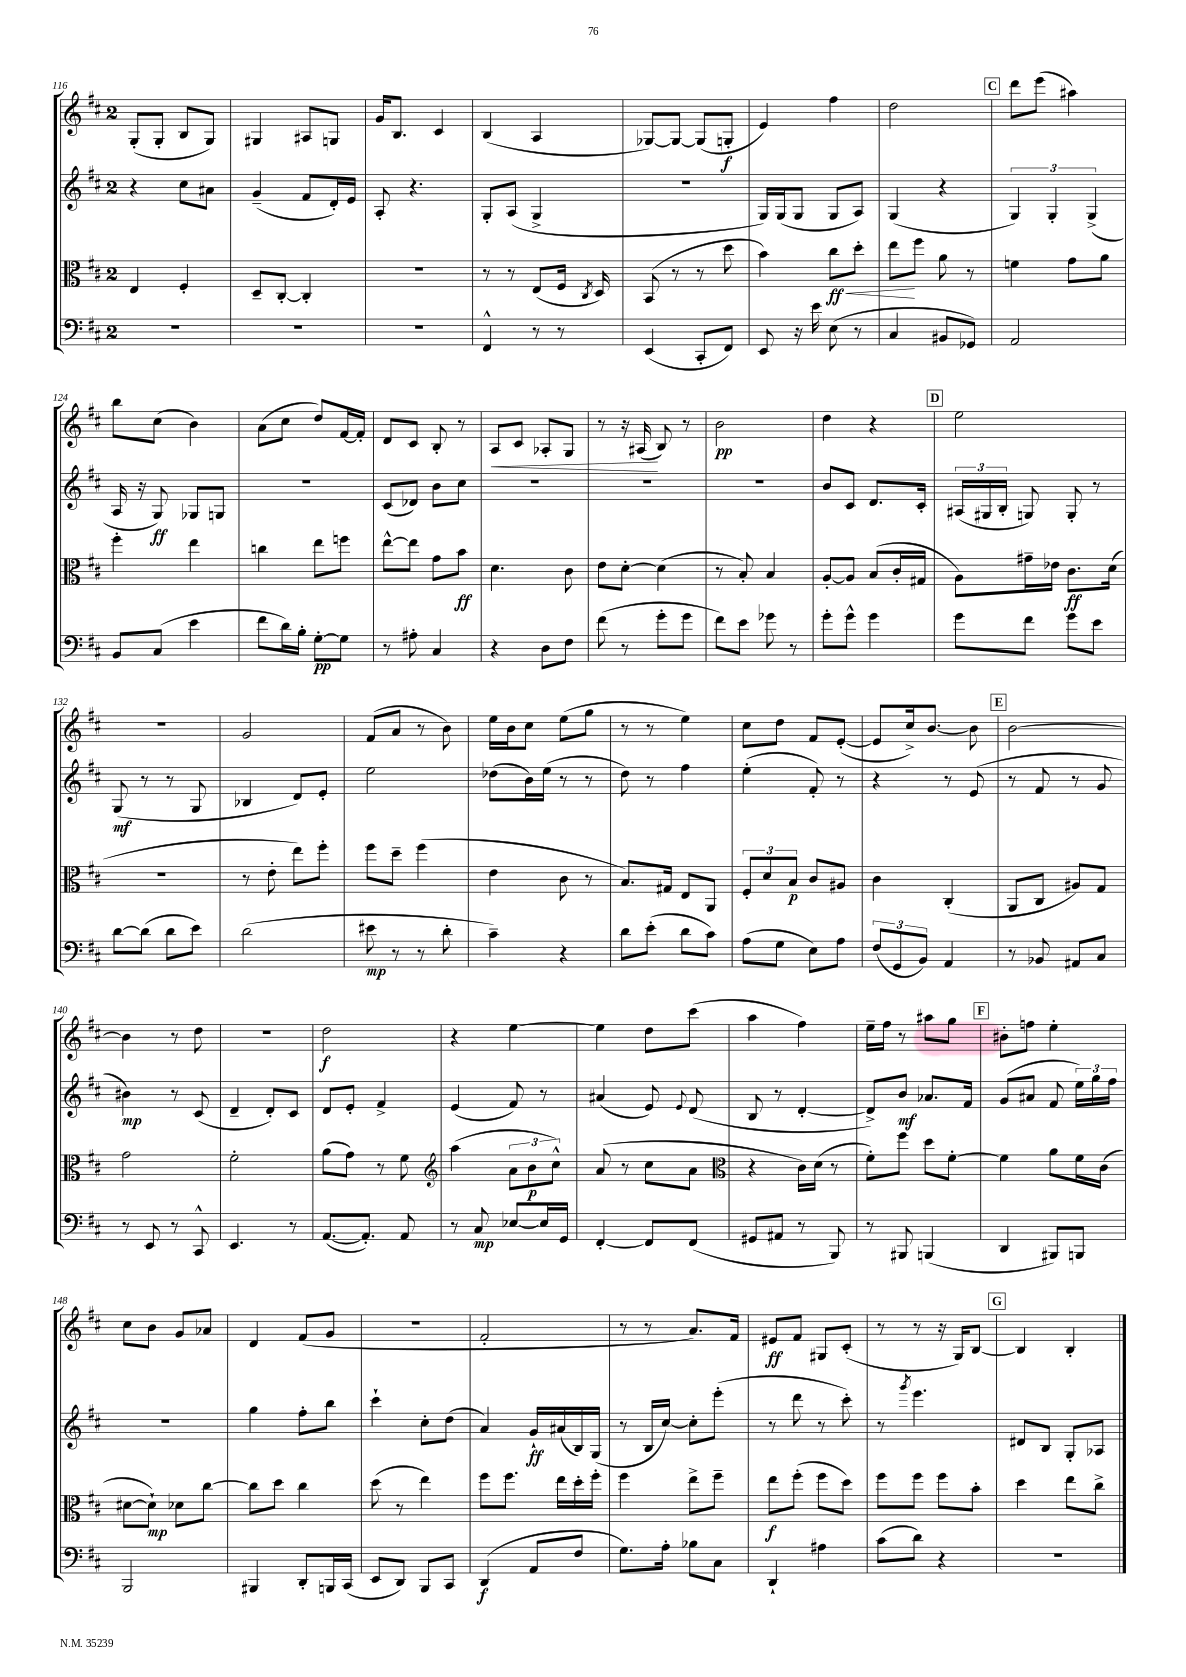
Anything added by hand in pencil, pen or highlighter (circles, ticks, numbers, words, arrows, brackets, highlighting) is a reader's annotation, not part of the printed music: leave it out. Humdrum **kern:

**kern	**kern	**kern	**kern
*staff4	*staff3	*staff2	*staff1
*clefF4	*clefC3	*clefG2	*clefG2
*k[f#c#]	*k[f#c#]	*k[f#c#]	*k[f#c#]
*M2/4	*M2/4	*M2/4	*M2/4
2r	4E	4r	(8G'
.	.	.	8G'
.	4F#'	8cc#	8B
.	.	8a#	8G)
=	=	=	=
2r	8D~	(4g~	4G#
.	[8C#'	.	.
.	4C#']	8f#	8A#
.	.	16d')	8G
.	.	16e	.
=	=	=	=
2r	2r	8A'	16g
.	.	.	8.B
.	.	4.r	.
.	.	.	4c#
=	=	=	=
4FF#^^	8r	8G'	(4B
.	8r	(8A	.
8r	(8E	4G^	4A
8r	16F#	.	.
.	8qC#	.	.
.	16D)	.	.
=	=	=	=
(4EE	(8BB	2r	[8G-)
.	8r	.	8G-_
8CC#'	8r	.	(8G-]
8FF#)	8dd	.	8G'
=	=	=	=
8EE	4b)	16G)	4e)
.	.	(16G	.
16r	.	8G	.
16e	.	.	.
(8E	8cc#	8G	4ff#
8r	8dd'	8A)	.
=	=	=	=
4C#	8ee	(4G	2dd
.	8ff#	.	.
8BB#	8a	4r	.
8GG-)	8r	.	.
=	=	=	=
2AA	4f	6G)	8ddd
.	.	.	(8eee
.	.	6G'	.
.	8g	.	4aa#)
.	.	(6G^	.
.	8a	.	.
=	=	=	=
8BB	4ff#'	16A	8bb
.	.	16r	.
(8C#	.	8G)	(8cc#
4e	4ee	8G-	4b)
.	.	8G	.
=	=	=	=
8f#	4cc	2r	(8a
16d)	.	.	8cc#
16B'	.	.	.
[8G'	8ee	.	8dd)
8G]	8ff	.	[16f#
.	.	.	16f#']
=	=	=	=
8r	[8ee^^	(8c#	8d
8A#'	8ee]	8d-)	8c#
4C#	8g	8b	8B'
.	8b	8cc#	8r
=	=	=	=
4r	4.d	2r	8A
.	.	.	8c#
8D	.	.	8A-'
8F#	8c#	.	8G
=	=	=	=
(8f#	8e	2r	8r
8r	[8d'	.	16r
.	.	.	(16A#
8g'	(4d]	.	8B)
8g	.	.	8r
=	=	=	=
8f#)	8r	2r	2b
8e	8B')	.	.
8g-	4B	.	.
8r	.	.	.
=	=	=	=
8g'	[8A'	8b	4dd
8g^^	8A]	8c#	.
4g	(8B	8.d	4r
.	16c#'	.	.
.	16G#	16c#'	.
=	=	=	=
8g	8A)	(24A#	2ee
.	.	24G#	.
.	.	24B'	.
8f#	16g#~	8G)	.
.	16e-	.	.
8g	8.c#	8G'	.
8e	.	8r	.
.	(16d	.	.
=	=	=	=
[8d	2r	(8G	2r
(8d]	.	8r	.
8d	.	8r	.
8e)	.	8G	.
=	=	=	=
(2d	8r	4B-	2g
.	8e'	.	.
.	8ee)	8d)	.
.	8ff#'	8e'	.
=	=	=	=
8e#	8ff#	2ee	(8f#
8r	8dd~	.	8a
8r	(4ff#	.	8r
8d'	.	.	8b)
=	=	=	=
4c#~)	4e	(8dd-	16ee
.	.	.	16b
.	.	16b)	8cc#
.	.	(16ee	.
4r	8c#	8r	(8ee
.	8r	8r	8gg
=	=	=	=
8d	8.B)	8dd)	8r
(8e'	.	8r	8r
.	16G#	.	.
8d	8E	4ff#	4ee)
8c#)	8AA	.	.
=	=	=	=
(8A	12F#'	(4ee'	8cc#
.	12d	.	.
8G	.	.	8dd
.	12B	.	.
8E)	8c#	8f#')	8f#
8A	8A#	8r	([8e'
=	=	=	=
(12F#	4c#	4r	8e]
12GG	.	.	.
.	.	.	16cc#^)
12BB)	.	.	.
.	.	.	[8.b
4AA	(4C#'	8r	.
.	.	(8e	8b]
=	=	=	=
8r	8AA	8r	[2b
8BB-	8C#	8f#	.
8AA#	8A#)	8r	.
8C#	8G	8g	.
=	=	=	=
8r	2g	4b#)	4b]
8EE	.	.	.
8r	.	8r	8r
8CC#^^	.	(8c#	8dd
=	=	=	=
4.EE	2f#'	4d~	2r
.	.	8d')	.
8r	.	8c#	.
=	=	=	=
([8.AA	(8a	8d	2dd
.	8g)	8e'	.
8.AA'])	.	.	.
.	8r	4f#^	.
8AA	8f#	.	.
=	=	=	=
*	*clefG2	*	*
8r	(4aa	(4e	4r
8C#	.	.	.
[8E-	12a	8f#)	[4ee
.	12b	.	.
16E-]	.	8r	.
.	12cc#^^)	.	.
16GG	.	.	.
=	=	=	=
[4FF#'	(8a	(4a#	4ee]
.	8r	.	.
8FF#]	8cc#	8e)	8dd
.	.	8qqe	.
(8FF#	8a	(8d	(8ccc#
=	=	=	=
*	*clefC3	*	*
8GG#	4r	8B	4aa
8AA#	.	8r	.
8r	16c#)	[4d'	4ff#)
.	(16d	.	.
8BBB)	8r	.	.
=	=	=	=
8r	8f#')	8d^])	16ee~
.	.	.	16ff#
8BBB#	8ff#	8b	8r
(4BBB	8dd	8.a-	8aa#
.	[8f#'	.	8gg
.	.	16f#	.
=	=	=	=
4DD	4f#]	(8g	8b#'
.	.	8a#	8ff
8BBB#)	8a	8f#	4ee'
8BBB	16f#	24ee)	.
.	.	24gg	.
.	(16c#	.	.
.	.	24ff#	.
=	=	=	=
2BBB	[8d#	2r	8cc#
.	8d#`])	.	8b
.	8d-	.	8g
.	[8cc#	.	8a-
=	=	=	=
4BBB#	8cc#]	4gg	4d
.	8dd	.	.
8DD'	4cc#	8ff#'	(8f#
16BBB	.	8bb	8g
(16CC#	.	.	.
=	=	=	=
8EE	(8dd	4ccc#`	2r
8DD)	8r	.	.
8BBB	4ee)	8cc#'	.
8CC#	.	(8dd	.
=	=	=	=
(4DD	8ff#	4a)	2f#'
.	8.ff#	.	.
8AA	.	16g`	.
.	16ee	(16a#	.
8F#	16dd'	16B)	.
.	16ff#'	(16G	.
=	=	=	=
8.G)	4ff#	8r	8r
.	.	16B	8r
16A'	.	[16cc#)	.
8B-	8ee^	8cc#']	8.a)
8C#	8ff#~	(8eee'	.
.	.	.	16f#
=	=	=	=
4DD`	8ee	8r	8e#
.	(8ff#'	8ddd	8f#
4A#	8ff#	8r	8G#
.	8dd)	8ccc#')	(8c#'
=	=	=	=
(8c#	8ff#	8r	8r
.	.	8qggg	.
8d)	8ff#	4.eee	8r
4r	8ff#	.	16r
.	.	.	16G)
.	8b'	.	[8B
=	=	=	=
2r	4dd	8d#	4B]
.	.	8B	.
.	8ee	8G'	4B'
.	8cc#^	8A-	.
==	==	==	==
*-	*-	*-	*-
